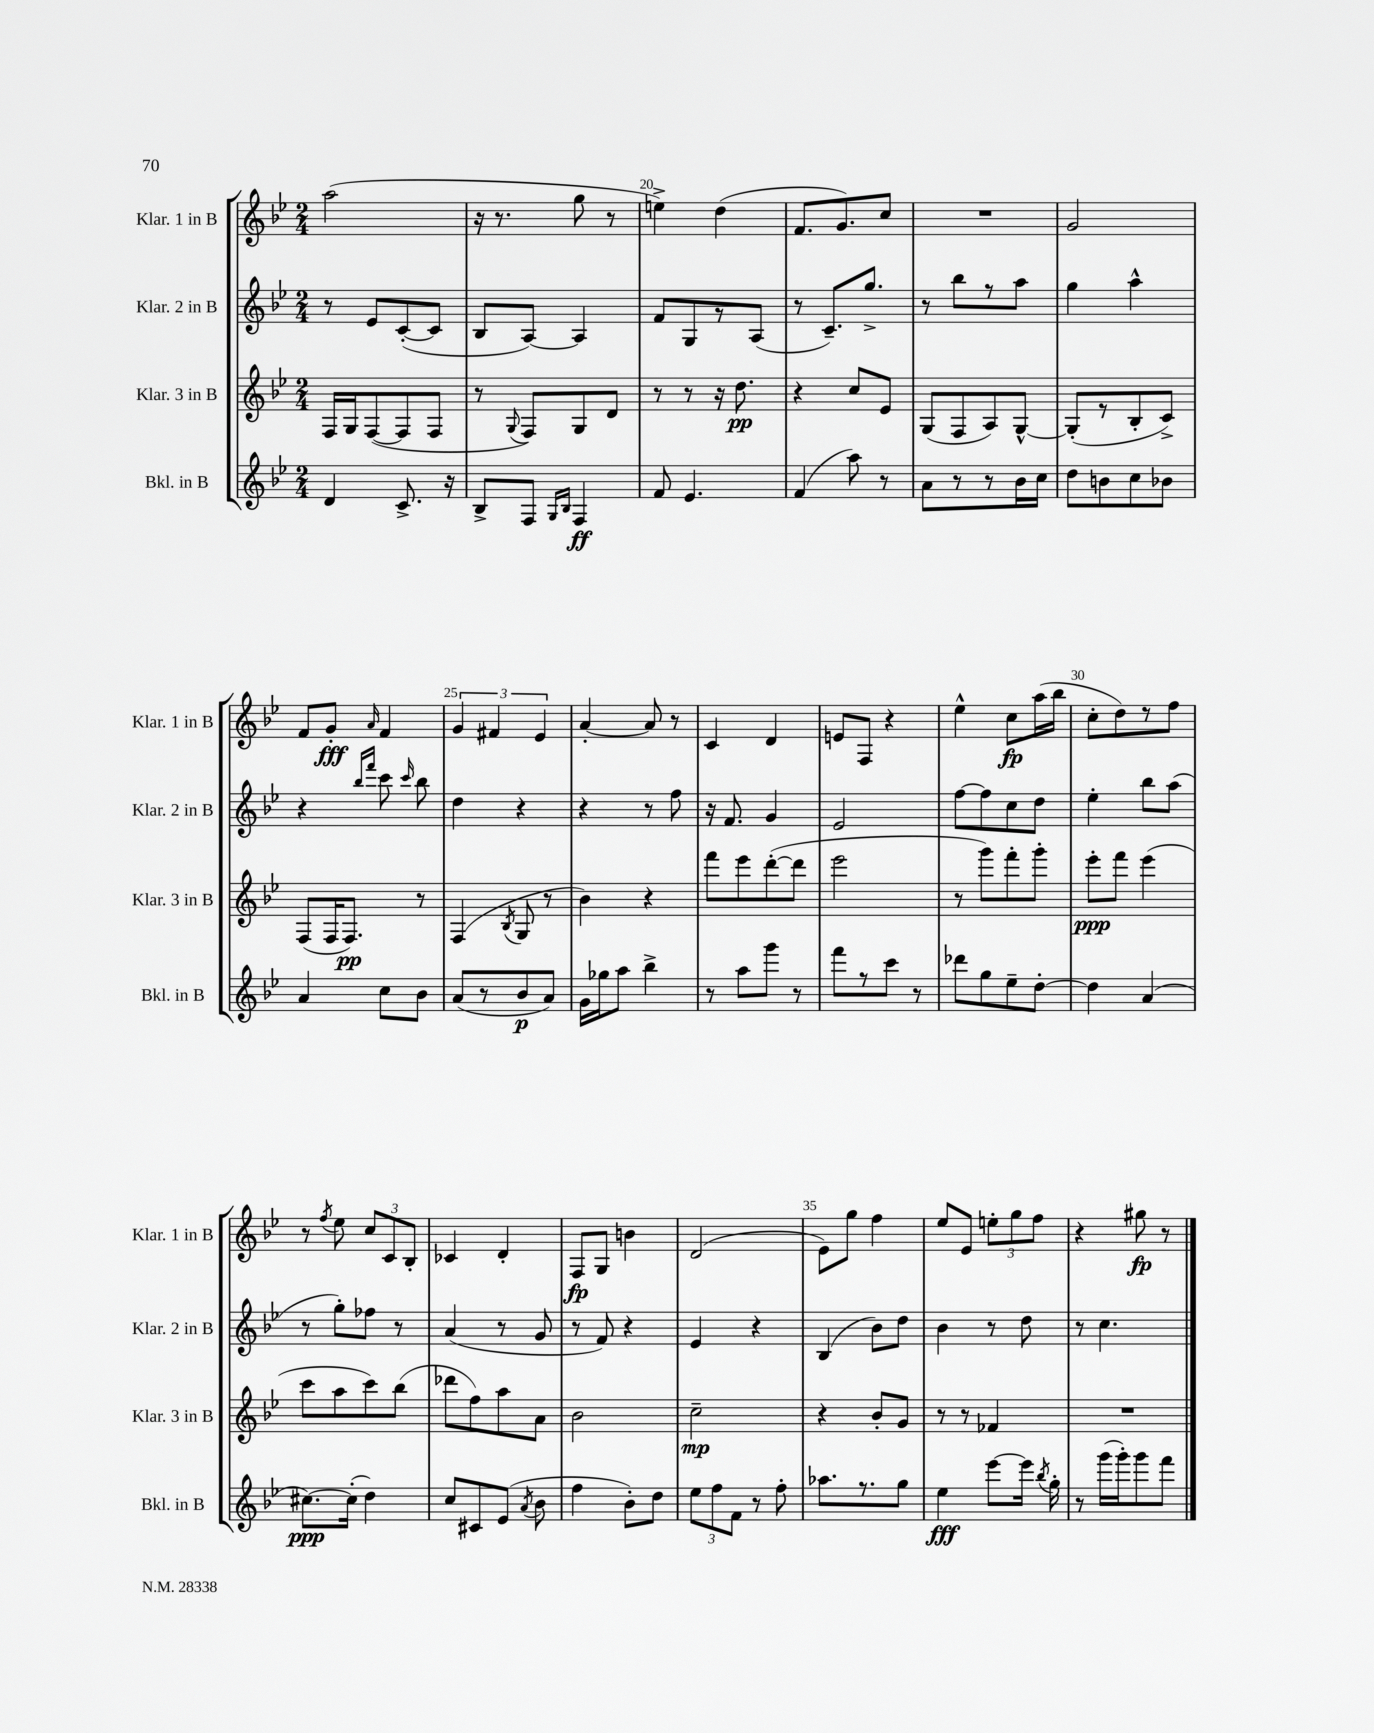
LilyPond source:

<<
\new StaffGroup <<
\new Staff = "s0" \with { instrumentName = "Klar. 1 in B" shortInstrumentName = "Klar. 1 in B" } {
    \clef treble \key bes \major \numericTimeSignature \time 2/4
    \autoBeamOff a''2( |
    r16 r8. g''8 r8 |
    e''4->) d''4( |
    f'8.[ g'8.) c''8] |
    R2 |
    g'2 |
    f'8[ g'8]-.\fff \grace { a'16 } f'4 |
    \tuplet 3/2 { g'4 fis'4 ees'4 } |
    a'4~-. a'8 r8 |
    c'4 d'4 |
    e'8[ f8] r4 |
    ees''4-^ c''8[\fp a''16( bes''16] |
    c''8[-. d''8) r8 f''8] |
    r8 \acciaccatura { f''8 } ees''8 \tuplet 3/2 { c''8[ c'8 bes8]-. } |
    ces'4 d'4-. |
    f8[\fp g8] b'4 |
    d'2( |
    ees'8[) g''8] f''4 |
    ees''8[ ees'8] \tuplet 3/2 { e''8[-. g''8 f''8] } |
    r4 gis''8\fp r8 \bar "|." |
}
\new Staff = "s1" \with { instrumentName = "Klar. 2 in B" shortInstrumentName = "Klar. 2 in B" } {
    \clef treble \key bes \major \numericTimeSignature \time 2/4
    \autoBeamOff r8 ees'8[ c'8~-.( c'8] |
    bes8[ a8]~) a4 |
    f'8[ g8 r8 a8]( |
    r8 c'8.[--) g''8.]-> |
    r8 bes''8[ r8 a''8] |
    g''4 a''4-^ |
    r4 \grace { bes''16[ f'''16] } c'''8 \grace { c'''16 } bes''8 |
    d''4 r4 |
    r4 r8 f''8 |
    r16 f'8. g'4 |
    ees'2 |
    f''8[~ f''8 c''8 d''8] |
    ees''4-. bes''8[ a''8]( |
    r8 g''8[-.) fes''8] r8 |
    a'4( r8 g'8 |
    r8 f'8) r4 |
    ees'4 r4 |
    bes4( bes'8[) d''8] |
    bes'4 r8 d''8 |
    r8 c''4. \bar "|." |
}
\new Staff = "s2" \with { instrumentName = "Klar. 3 in B" shortInstrumentName = "Klar. 3 in B" } {
    \clef treble \key bes \major \numericTimeSignature \time 2/4
    \autoBeamOff f16[ g16 f8~( f8 f8] |
    r8 \appoggiatura { g8 } f8[) g8 d'8] |
    r8 r8 r16 d''8.\pp |
    r4 c''8[ ees'8] |
    g8[( f8 a8) g8]~-^ |
    g8[-.( r8 bes8-. c'8]->) |
    f8[( f16 f8.]\pp) r8 |
    f4( \acciaccatura { bes8 } g8 r8 |
    bes'4) r4 |
    f'''8[ ees'''8 d'''8~-.( d'''8] |
    ees'''2 |
    r8 g'''8[) f'''8-. g'''8]-. |
    ees'''8[-.\ppp f'''8] ees'''4( |
    c'''8[ a''8 c'''8) bes''8]( |
    des'''8[ f''8) a''8 a'8] |
    bes'2 |
    c''2--\mp |
    r4 bes'8[-. g'8] |
    r8 r8 fes'4 |
    R2 \bar "|." |
}
\new Staff = "s3" \with { instrumentName = "Bkl. in B" shortInstrumentName = "Bkl. in B" } {
    \clef treble \key bes \major \numericTimeSignature \time 2/4
    \autoBeamOff d'4 c'8.-> r16 |
    bes8[-> f8] \grace { g16[ bes16] } f4\ff |
    f'8 ees'4. |
    f'4( a''8) r8 |
    a'8[ r8 r8 bes'16 c''16] |
    d''8[ b'8 c''8 bes'8] |
    a'4 c''8[ bes'8] |
    a'8[( r8 bes'8\p a'8]) |
    g'16[ ges''16 a''8] bes''4-> |
    r8 a''8[ g'''8] r8 |
    f'''8[ r8 c'''8] r8 |
    des'''8[ g''8 ees''8-- d''8]~-. |
    d''4 a'4( |
    cis''8.[~\ppp) cis''16]-.( d''4) |
    c''8[ cis'8 ees'8]( \acciaccatura { a'8 } bes'8 |
    f''4 bes'8[-.) d''8] |
    \tuplet 3/2 { ees''8[ f''8 f'8] } r8 f''8-. |
    aes''8.[ r8. g''8] |
    ees''4\fff ees'''8[~ ees'''16] \acciaccatura { bes''8 } g''16-. |
    r8 g'''16[( g'''16-.) g'''8 f'''8] \bar "|." |
}
>>
>>
\layout { \context { \Score currentBarNumber = #18 \override BarNumber.break-visibility = ##(#f #t #t) barNumberVisibility = #(every-nth-bar-number-visible 5) } }
